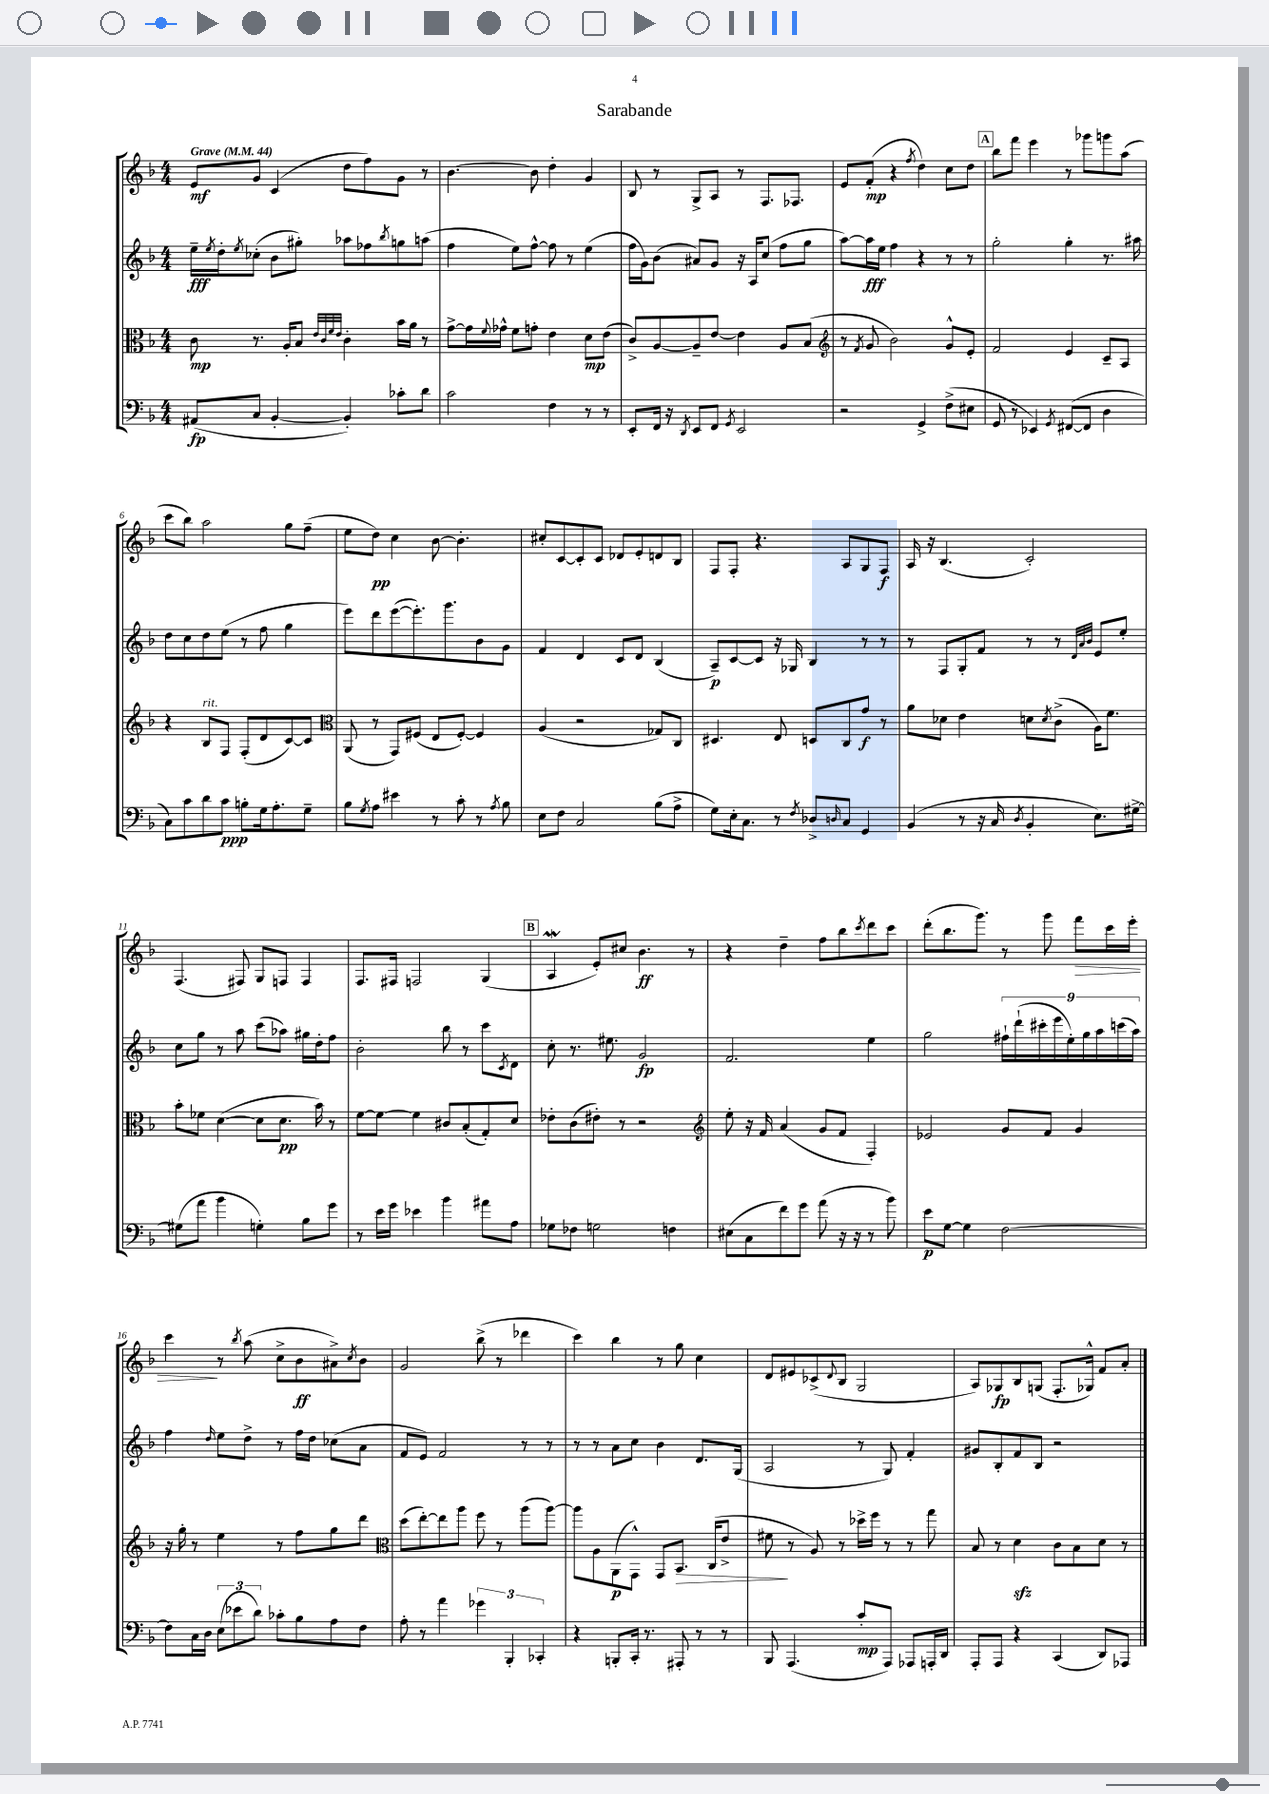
\header { title = "Sarabande" }
<<
\new StaffGroup <<
\new Staff = "s0" {
    \clef treble \key f \major \numericTimeSignature \time 4/4 \tempo "Grave" 4 = 44
    e'8\mf g'8 c'4( d''8 f''8) g'8 r8 |
    bes'4.~ bes'8 d''4-. g'4 |
    bes8 r8 g8-> a8 r8 f8. fes8. |
    e'8 f'8-.\mp( r4 \acciaccatura { f''8 } d''4) c''8 d''8 |
    \mark \markup { \box "A" } bes''8 f'''8 e'''4 r8 ges'''8 g'''8 a''8( |
    c'''8 bes''8) a''2 g''8 f''8--( |
    e''8 d''8\pp) c''4 bes'8~ bes'4.-. |
    cis''8-. c'8~ c'8-. c'8 des'8 e'8-. d'8 bes8 |
    f8 f8-. r4. a8 g8 f8\f |
    a16 r16 bes4.( c'2-.) |
    f4.( fis8) g8 f8 f4 |
    f8. fis16 f2 g4( |
    \mark \markup { \box "B" } a4\mordent e'8-.) cis''8 bes'4.\ff r8 |
    r4 d''4-- f''8 bes''8 \acciaccatura { c'''8 } d'''8 c'''8 |
    d'''8-.( bes''8. g'''8.) r8 g'''8 f'''8\> c'''16 e'''16-. |
    c'''4\! r8 \acciaccatura { bes''8 } a''8( c''8-> bes'8\ff ais'8->) \acciaccatura { c''8 } bes'8 |
    g'2 bes''8->( r8 des'''4 |
    c'''4) bes''4 r8 g''8 c''4 |
    d'8 eis'8 ces'8->( \appoggiatura { d'8 } bes8 g2 |
    a8) ges8\fp bes8 g8( f8.-. ges16-^) f'8 a'8-. \bar "|." |
}
\new Staff = "s1" {
    \clef treble \key f \major \numericTimeSignature \time 4/4
    e''16--\fff \acciaccatura { e''8 } d''16-. \acciaccatura { e''8 } ces''8-.( bes'8 gis''8-.) aes''8 fes''8 \acciaccatura { bes''8 } g''8 a''8( |
    f''4 e''8) f''8~-^ f''8 r8 e''4( |
    f''16 g'16) bes'8( ais'8) g'8 r16 a16 c''8( f''8 g''8 |
    a''8~) a''16\fff e''16 f''4 r4 r8 r8 |
    \mark \markup { \box "A" } g''2-. g''4-. r8. ais''16 |
    d''8 c''8 d''8 e''8( r8 f''8 g''4 |
    e'''8) d'''8 e'''8~( e'''8.-.) g'''8. bes'8 g'8 |
    f'4 d'4 c'8 d'8 bes4( |
    a8--\p) c'8~ c'8 r16 ges16 bes4 r8 r8 |
    r8 f8 g8-. f'8 r8 r8 \grace { d'32 a'32 bes'32 } e'8 e''8-. |
    c''8 g''8 r8 a''8 c'''8( aes''8) gis''16 d''16-. f''8 |
    bes'2-. bes''8 r8 c'''8 \acciaccatura { c'8 } d'8 |
    \mark \markup { \box "B" } c''8-. r8. eis''8. g'2\fp |
    f'2. e''4 |
    g''2 \tuplet 9/8 { fis''16-! d'''16-!( cis'''16-. e'''16 e''16-.) g''16 a''16 c'''16( a''16) } |
    f''4 \grace { d''16 } e''8 d''8-> r8 f''16 d''16 ces''8( a'8 |
    f'8 e'8) f'2 r8 r8 |
    r8 r8 a'8 c''8 bes'4 d'8. g16( |
    a2 r8 g8) f'4-. |
    gis'8 bes8-. f'8 bes8 r2 \bar "|." |
}
\new Staff = "s2" {
    \clef alto \key f \major \numericTimeSignature \time 4/4
    c'8\mp r8. a16-. bes8 \grace { e'32 c'32 f'32 e'32 } c'4-. bes'16 a'16 r8 |
    g'8~-> g'16 \appoggiatura { f'8 } ges'16-^ f'8 g'8-. e'4 d'8\mp e'8( |
    c'8->) a8~ a8-- e'8~ e'4 a8 bes8( |
    \clef treble r8 \acciaccatura { f'8 } g'8 bes'2) g'8-^ e'8-. |
    \mark \markup { \box "A" } f'2 e'4 c'8-- a8 |
    r4 bes8^\markup { \italic "rit." } f8 f8-.( d'8 c'8~) c'8 |
    \clef alto a,8( r8 g,8) fis8( e8 fis8~-.) fis4 |
    a4( r2 ges8) c8 |
    dis4. e8 d8 c8 g'8\f r8 |
    a'8 des'8 e'4 d'8 \acciaccatura { d'8 } c'8->( a16) f'8. |
    bes'8-. fes'8 d'4~( d'8 d'8.\pp bes'16) r8 |
    f'8~ f'8~ f'4 cis'8 bes8-.( g8-.) d'8 |
    \mark \markup { \box "B" } ees'8-. c'8( eis'8-.) r8 r2 |
    \clef treble e''8-. r16 f'16 a'4( g'8 f'8 f4-.) |
    ees'2 g'8 f'8 g'4 |
    r16 g''16-. r8 e''4 r8 f''8 g''8 d'''8 |
    \clef alto d''8( e''8~-.) e''8 a''8 f''8 r8 a''8( a''8~) |
    a''8 a8 a,8\p( g,8-^) g,8 bes,8.\> c16( e'8-> |
    fis'8\! r8 a8) r8 des''16-> f''16 r8 r8 g''8 |
    bes8 r8 d'4\sfz c'8 bes8 d'8 r8 \bar "|." |
}
\new Staff = "s3" {
    \clef bass \key f \major \numericTimeSignature \time 4/4
    ais,8\fp( c8 bes,4~-. bes,4-.) ces'8-. d'8 |
    c'2 f4 r8 r8 |
    e,8-. f,16 r16 \acciaccatura { d,8 } e,8 f,8 \acciaccatura { g,8 } e,2 |
    r2 g,4-> f8->( eis8 |
    \mark \markup { \box "A" } g,8 r8 ees,4) \acciaccatura { g,8 } fis,8~( fis,8 d4 |
    c8) c'8 d'8 c'8\ppp b8-. g16 a8.-. g8-- |
    bes8 \acciaccatura { g8 } a8 eis'4 r8 c'8-. r8 \acciaccatura { a8 } bes8 |
    e8 f8 c2 bes8( a8-> |
    g8) e16-. c8. r8 \acciaccatura { f8 } des8-> \grace { d16 } c8 g,4 |
    bes,4( r8 r16 c16 \acciaccatura { d8 } bes,4-. e8.) gis16~-> |
    gis8( a'8 bes'4 g4-.) bes8 g'8 |
    r8 e'16 g'16 ees'4 bes'4 ais'8 a8 |
    \mark \markup { \box "B" } ges8 fes8 g2 f4 |
    eis8( c8 f'8) g'8 a'8( r16 r16 r8 bes'8) |
    e'8\p g8~ g4 f2~ |
    f8 c16 d16 \tuplet 3/2 { e8( ees'8 d'8) } ces'8-. bes8 a8 f8 |
    a8-. r8 a'4 \tuplet 3/2 { ges'4 bes,,4-. ces,4-. } |
    r4 b,,8-. c,16-. r8. ais,,8-. r8 r8 |
    bes,,8 a,,4.( c'8-.\mp a,,8) aes,,8 a,,16-. d,16 |
    a,,8-. a,,8 r4 c,4( d,8) aes,,8 \bar "|." |
}
>>
>>
